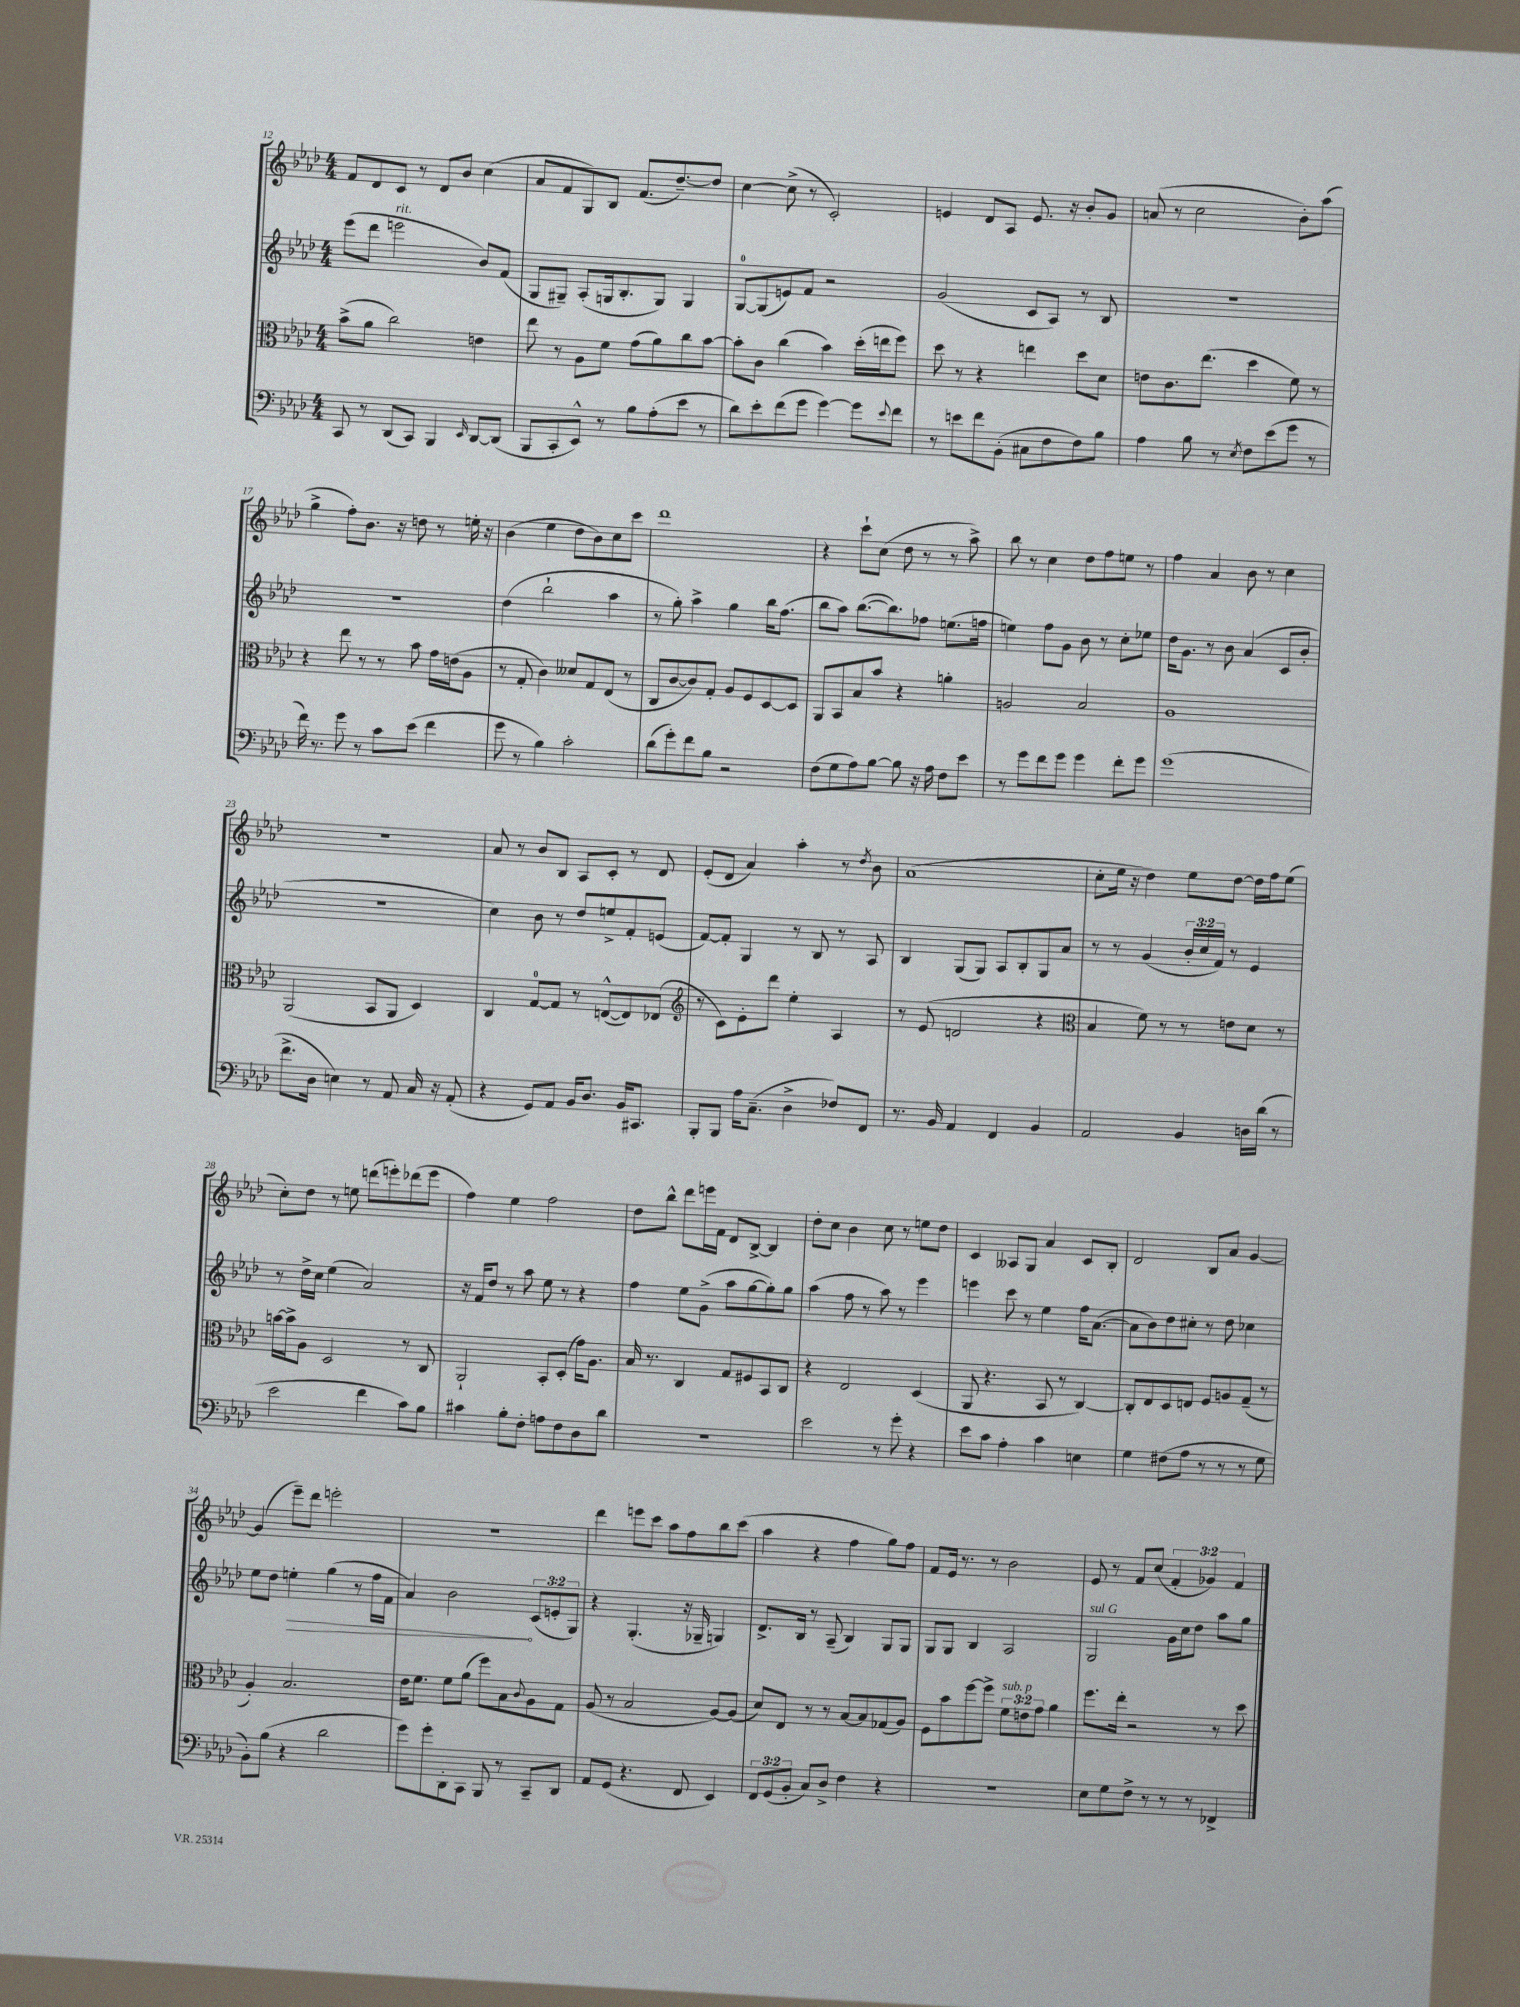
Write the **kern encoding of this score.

**kern	**kern	**kern	**kern
*staff4	*staff3	*staff2	*staff1
*clefF4	*clefC3	*clefG2	*clefG2
*k[b-e-a-d-]	*k[b-e-a-d-]	*k[b-e-a-d-]	*k[b-e-a-d-]
*M4/4	*M4/4	*M4/4	*M4/4
8CC/	(8b-^\L	(8eee-\L	8f/L
8r	8a-\J	8ddd-\J	8d-/
(8DD-/L	2cc\)	2eee\	8c/J
8CC/J)	.	.	8r
4BBB-/	.	.	8d-/L
.	.	.	8b-/J
16qqEE-/	.	.	.
[8DD-/L	4e\	8b-/L)	(4cc\
(8DD-/]J	.	(8f/J	.
=	=	=	=
8BBB-/L	8ee-\	8G/L	8a-/L
8CC'/	8r	8G#~/J)	8f/
8EE-^^/J)	8A-\L	(8A-'/L	8G/)
8r	8f\J	16G/k	8B-/J
.	.	8.B-'/	.
8B-\L	(8g\L	.	(8.f/L
(8A-'\	8a-\)	8G/J)	.
.	.	.	[8.dd-~/)
8e-\J	8cc\	4G/	.
8r	[8b-\J	.	8dd-/]J
=	=	=	=
8d-\L)	8b-'\]L	[8G/L	[4cc\
8e-'\	8c\J	(8G/]	.
(8f\	(4cc\	8e/)	(8cc^\]
8g\J	.	8f/J	8r
[4g\)	4b-\)	2r	2c'/)
8g\]L	(16dd-'\LL	.	.
.	16ee\J	.	.
8qqe-/	.	.	.
8f\J	8ff\J)	.	.
=	=	=	=
8r	8dd-\	(2g/	4e/
8e\L	8r	.	.
8f\	4r	.	8d-/L
(8BB-'\J	.	.	8A-/J
8C#\L	4ee\	8c/L	8.e/
8F\	.	8A-/J)	.
.	.	.	16r
8F\)	8dd-\L	8r	8b-'/L
8B-\J	8d-\J	8B-/	8g/J
=	=	=	=
4A-\	8e\L	1r	(8a/
.	8.c\	.	8r
8B-\	.	.	2cc\
.	(8.ee-\J	.	.
8r	.	.	.
8qE-/	.	.	.
8F\L	4dd-\	.	.
(8e-\	.	.	.
8g\J	8f\)	.	8b-'\L)
8r	8r	.	(8aa-\J
=	=	=	=
16f\)	4r	1r	4gg^\
8.r	.	.	.
8g\	8ee-\	.	8ff'\L)
8r	8r	.	8.b-\J
8c\L	8r	.	.
.	.	.	16r
(8e-\J	8b-\	.	8dd\
4f\	16g\LL	.	8r
.	(16e\J	.	.
.	8A-\J	.	16ee'\
.	.	.	16r
=	=	=	=
8g\	8r	(4dd-\	(4b-\
8r	8G'/	.	.
4B-\)	4c\)	2bb-`\	4ee-\
2c'\	8d--/L	.	8dd-\L
.	8G/	.	8b-\)
.	(8E-/J	4aa-\	8cc\
.	8r	.	8ccc\J
=	=	=	=
(8d-\L	8C/L	8r	1ddd-
8g'\)	[8c/	8gg'\)	.
8f\	8c/])	4aa-^\	.
8B-\J	8G'/J	.	.
2r	8A-/L	4gg\	.
.	8F/	.	.
.	[8D-/	16bb-\LK	.
.	.	(8.ff\J	.
.	8D-/]J	.	.
=	=	=	=
(8F\L	8AA-/L	8bb-\L	4r
8G\	8BB-/	8aa-\J)	.
8A-\)	8B-/	([8.bb-\L	8ccc`\L
[8B-\J	8b-/J	.	(8cc\J
.	.	8.bb-\])	.
8B-\]	4r	.	8dd-\
16r	.	8ff-\J	8r
16A-\	.	.	.
8F\L	4a'\	(8.ee\L	8r
8e-\J	.	.	8aa-^\)
.	.	16ff\Jk	.
=	=	=	=
8r	2A/	4ee\)	8bb-\
8g\L	.	.	8r
8f\	.	8ff\L	4cc\
8g\J	.	8g\J	.
4g\	2B-/	8b-\	8dd-\L
.	.	8r	8ff\
8f'\L	.	8cc'\L	8ee\J
8g\J	.	8ee-\J	8r
=	=	=	=
(1g	1A-	16dd-\LK	4ff\
.	.	8.g\J	.
.	.	8r	4a-/
.	.	8b-\	.
.	.	(4a-/	8b-\
.	.	.	8r
.	.	8c/L	4cc\
.	.	8b-'/J	.
=	=	=	=
8.f^\L	(2AA-/	1r	1r
16D-\Jk	.	.	.
4E\)	.	.	.
8r	8BB-/L	.	.
8AA-/	8AA-/J	.	.
16C/	4D-/)	.	.
16r	.	.	.
(8AA-'/	.	.	.
=	=	=	=
4r	4C/	4cc\)	8a-/
.	.	.	8r
8GG/L)	[8G/L	8b-\	8b-/L
8AA-/J	8G/]J	8r	8B-/J
16BB-/LK	8r	8dd-/L	8A-/L
8.D-/J	.	.	.
.	([8E^^/L	8ee^/	8c'/J
16BB-/LK	8E/])	8f'/	8r
8.CC#/J	.	.	.
.	(8E-/J	(8e/J	8d-/
=	=	=	=
*	*clefG2	*	*
8BBB-'/L	8r	[8f/L)	(8e-'/L
8BBB-/J	8c\L)	8f'/]J	8d-/J
16A-\LK	8e-'\	4G/	4a-/)
(8.C~\J	.	.	.
.	8ddd-\J	.	.
4D-^\	4ee-'\	8r	4aa-'\
.	.	8B-/	.
8F-/L)	4A-/	8r	8r
.	.	.	8qdd-/
8FF/J	.	8A-/	8b-\
=	=	=	=
8.r	8r	4B-/	(1a-
.	(8e-/	.	.
16BB-/	.	.	.
4AA-/	2d/	(8G/L	.
.	.	8G/J)	.
4FF/	.	8A-/L	.
.	.	8B-'/	.
4BB-/	4r	8G/	.
.	.	8a-/J	.
=	=	=	=
*	*clefC3	*	*
2AA-/	4B-/	8r	8cc'\L
.	.	8r	16ee-\Jk
.	.	.	16r
.	8f\)	(4g/	4dd-\)
.	8r	.	.
4BB-/	8r	24b-'/LL	8ee-\L
.	.	24cc/	.
.	.	24f/JJ)	.
.	8e\L	8r	[8dd-\J
16D\LL	8d-\J	4e-/	16dd-\]LL
(16d-\JJ	.	.	16ff\J
8r	8r	.	(8ee-\J
=	=	=	=
2e-\	[16b\LL	8r	8cc'\L)
.	16b^\]J	.	.
.	8A-\J	16dd-^\LL	8dd-\J
.	.	16cc\JJ	.
.	2D-/	(4ee-\	8r
.	.	.	8ee\
4f\	.	2a-/)	(8ddd\L
.	.	.	8eee'\)
8c\L)	8r	.	(8ddd-\
8B-\J	8C/	.	8eee\J
=	=	=	=
4c#\	2AA-`/	16r	4ff\)
.	.	16f/LK	.
.	.	8dd-/J	.
8B-'\L	.	8r	4ee-\
8F'\J	.	8aa-\	.
8A\L	8BB-'/L	8ee-\	2ff\
8F\	(8D-'/J	8r	.
8D-\	16g\LK)	4r	.
.	8.A-\J	.	.
8d-\J	.	.	.
=	=	=	=
1r	16B-/	4ff\	8dd-\L
.	8.r	.	.
.	.	.	8bb-^^\J
.	4C/	8ee-\L	8ddd-\L
.	.	(8g^\J	16eee\L
.	.	.	16f\JJ
.	8G/L	8aa-\L	8d-/L
.	8F#/	[8gg\	[8B-^/J
.	8BB-/	8gg'\])	4B-/]
.	8C/J	8gg\J	.
=	=	=	=
2e-\	4r	(4aa-\	8dd-'\L
.	.	.	8cc\J
.	2E-/	8ff\	4b-\
.	.	8r	.
8r	.	8aa-\)	8cc\
8g'\	.	8r	8r
4r	(4D-/	4eee-\	8ee\L
.	.	.	8dd-\J
=	=	=	=
8e-\L	8AA-/	4eee\	4c/
8c\J	4.r	.	.
4A-'\	.	8ccc\	8A--/L
.	.	8r	8G/J
4c\	8BB-/	4ee-\	4a-/
.	8r	.	.
4E\	[4C/)	16ff\LK	8c/L
.	.	([8.a-\J	.
.	.	.	8B-'/J
=	=	=	=
4G\	8C'/]L	8a-\]L	2d-/
.	8E-/	8b-\)	.
(8F#\L	8D-/	8dd-\	.
8A-\J	8E/J	8cc#'\J	.
8r	8F/L	8r	8B-/L
8r	8A/	8dd-\	8a-/J
8r	(8G~/J	4cc-\	[4g/
8G\	8r	.	.
=	=	=	=
8BB-'\L)	4A-'/)	8ee-\L	(4g/]
(8B-\J	.	8dd-\J	.
4r	2.B-/	4ee'\	8eee-~\L)
.	.	.	8ddd-\J
2d-\	.	(4gg\	2eee'\
.	.	8r	.
.	.	16ff\LL	.
.	.	16f\JJ	.
=	=	=	=
8g\L)	16e-\LK	4a-/)	1r
.	8.f\J	.	.
8g'\	.	.	.
8DD-'\	8f\L	2b-\	.
8CC\J	(8a-\J	.	.
8BBB-/	8ff\L)	.	.
8r	8B-\	.	.
.	8qqc/	.	.
8CC~/L	8A-\	(12c/L	.
.	.	12e'/	.
8DD-/J	8G\J	.	.
.	.	12G/J)	.
=	=	=	=
8AA-/L	(8A-/	4r	4ddd-\
(8GG/J	8r	.	.
4.r	2B-/	(4.G'/	8eee\L
.	.	.	8ccc\J
.	.	.	8aa-\L
8FF/	.	16r	8ff\
.	.	16G-~/	.
4EE-/)	[8A-/L)	4G/)	8bb-\
.	(8A-/]J	.	(8ccc\J
=	=	=	=
12FF/L	8d-/L)	8.d-^/L	4aa-\
(12GG/	.	.	.
.	8E-/J	.	.
12BB-'/J	.	.	.
.	.	16B-/Jk	.
8C/L)	8r	8r	4r
8D-^/J	8r	(8A-~/	.
4F\	[8B-/L	4B-/)	4ff\
.	8B-/]	.	.
4r	(8G-/	8G/L	8gg\L)
.	8A-/J)	8G/J	8ff\J
=	=	=	=
1r	8F\L	8G/L	8f/L
.	8b-\	8G/J	16e-/Jk
.	.	.	8.r
.	[8ff\	4B-/	.
.	8ff^\]J	.	8r
.	12f\L	2A-/	2b-\
.	12e\	.	.
.	12g\J	.	.
.	4a-\	.	.
=	=	=	=
8E-\L	8.ff\L	2G/	8e-/
8G\	.	.	8r
.	16ee-'\Jk	.	.
8F^\J	2r	.	8f/L
8r	.	.	(8cc/J
8r	.	16g\LL	6f'/
.	.	16cc\J	.
8r	.	8dd-\J	.
.	.	.	6g-/)
4FF-^/	8r	8aa-\L	.
.	.	.	6f/
.	8dd-\	8gg\J	.
==	==	==	==
*-	*-	*-	*-
